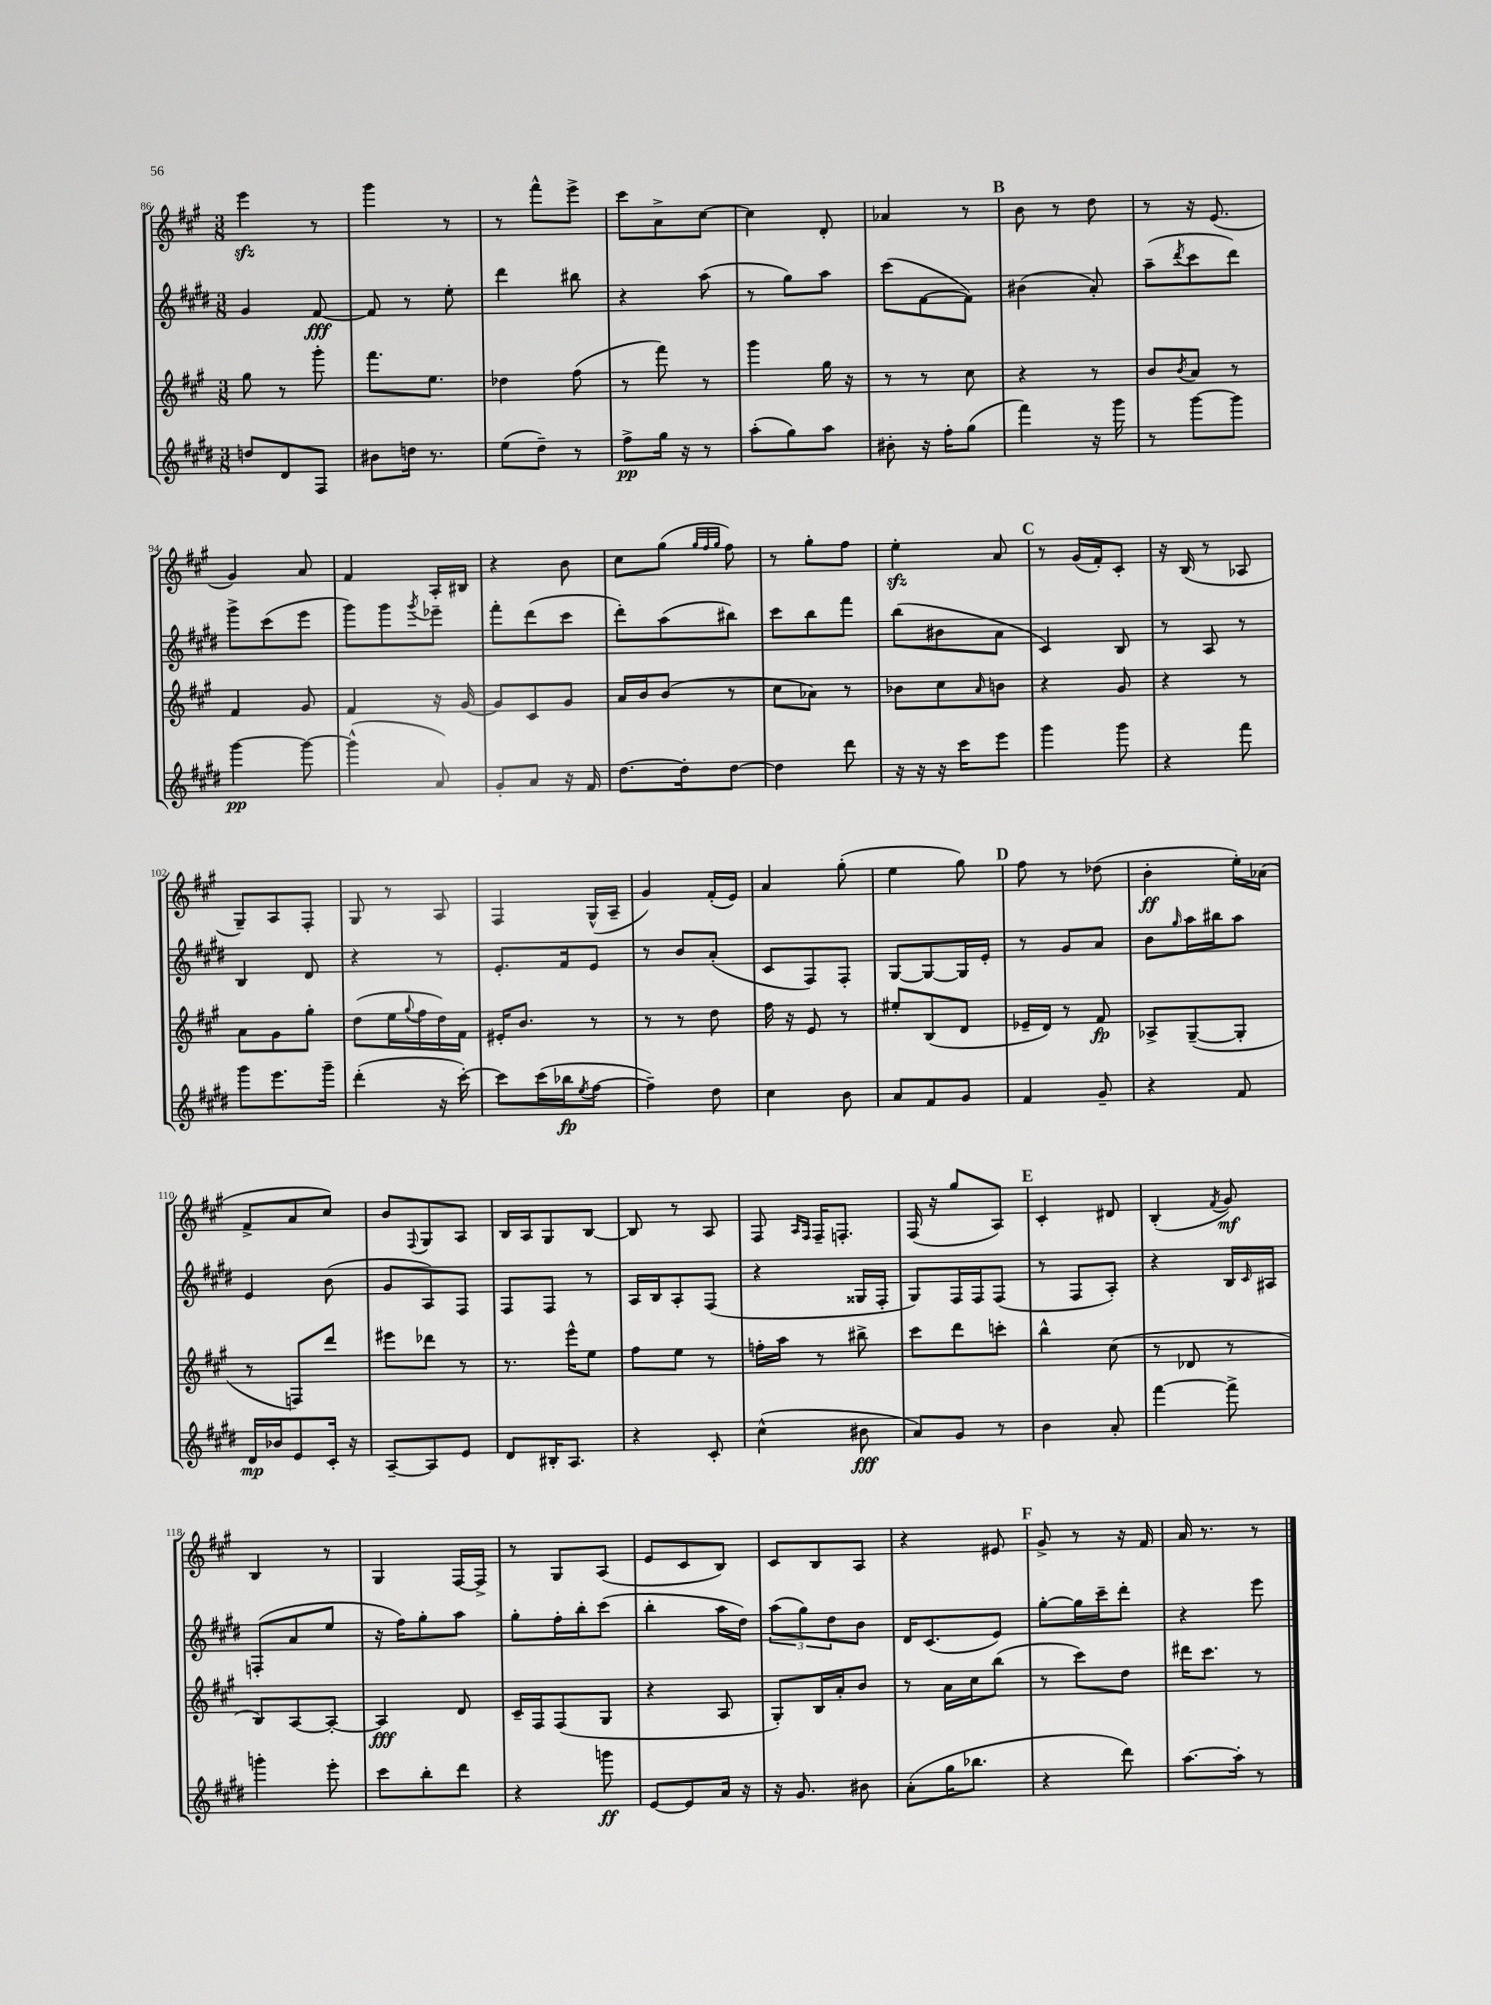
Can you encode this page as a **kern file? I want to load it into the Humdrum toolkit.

**kern	**kern	**kern	**kern
*staff4	*staff3	*staff2	*staff1
*clefG2	*clefG2	*clefG2	*clefG2
*k[f#c#g#d#]	*k[f#c#g#]	*k[f#c#g#d#]	*k[f#c#g#]
*M3/8	*M3/8	*M3/8	*M3/8
8dd	8gg#	4g#	4eee
8d#	8r	.	.
8F#	8ggg#'	[8f#	8r
=	=	=	=
8b#	8.fff#	8f#]	4ggg#
16dd	.	8r	.
8.r	8.ee	.	.
.	.	8ee'	8r
=	=	=	=
(8ee	4dd-	4ddd#	8r
8dd#~)	.	.	8fff#^^
8r	(8ff#	8bb#	8eee^
=	=	=	=
8ff#^	8r	4r	8ccc#
16gg#	8fff#)	.	8a^
16r	.	.	.
8r	8r	(8aa	[8cc#
=	=	=	=
(8aa'	4ggg#	8r	4cc#]
8gg#)	.	8gg#)	.
8aa	16gg#	8aa	8d'
.	16r	.	.
=	=	=	=
8b#'	8r	(8ccc#	4a-
16r	8r	[8f#	.
16ff#'	.	.	.
(8gg#	8cc#	8f#])	8r
=	=	=	=
4fff#)	4r	(4b#	8b
.	.	.	8r
16r	8r	8a')	8dd
16ggg#	.	.	.
=	=	=	=
8r	8b	(8aa~	8r
.	8qb	8qddd#	.
[8ggg#	8a	8ccc#	16r
.	.	.	(8.e
8ggg#]	8r	8ddd#)	.
=	=	=	=
[4ggg#	4f#	8ggg#^	4g#)
.	.	(8ccc#	.
8ggg#_	8g#	8eee	8a
=	=	=	=
(4ggg#^^]	4f#	8ggg#)	4f#
.	.	8ggg#	.
.	.	8qggg#	.
8a)	16r	8eee-~	16A'
.	[16g#	.	16B#
=	=	=	=
8g#'	8g#]	8fff#'	4r
8a	8c#	(8ddd#	.
16r	8g#	8ccc#	8b
16f#	.	.	.
=	=	=	=
[8.dd#	16a	8ddd#')	8cc#
.	16b	.	.
.	(8b	(8aa	(8gg#
16dd#']	.	.	.
.	.	.	32qqgg#
.	.	.	32qqff#
.	.	.	32qqgg#
[8dd#	8r	8bb#)	8ff#)
=	=	=	=
4dd#]	8cc#	8ccc#	8r
.	8a-)	8bb	8gg#'
8ddd#	8r	8fff#	8ff#
=	=	=	=
16r	8b-	(8bb	4ee'
16r	.	.	.
16r	8cc#	8b#	.
16ccc#	.	.	.
.	16qqa	.	.
8eee	8b	8a	8a
=	=	=	=
4ggg#	4r	4c#)	8r
.	.	.	(16g#
.	.	.	16f#')
8ggg#	8g#	8B	8c#'
=	=	=	=
4r	4r	8r	16r
.	.	.	(16B
.	.	8A	8r
8fff#	8r	8r	8A-
=	=	=	=
8ggg#	8a	4B	8G#~)
8.eee	8g#	.	8A
.	8gg#'	8d#	8F#'
16ggg#~	.	.	.
=	=	=	=
(4ddd#'	(8dd	4r	8G#
.	16ee	.	8r
.	8qqgg#	.	.
.	16ff#	.	.
16r	16dd)	8r	8A
[16ccc#')	16f#	.	.
=	=	=	=
8ccc#]	16e#'	8.e'	4F#
.	8.b	.	.
(16ccc#	.	.	.
16bb-	.	16f#	.
8qee	.	.	.
[8ff#	8r	8e	(16G#^^
.	.	.	16A~
=	=	=	=
4ff#~])	8r	8r	4g#)
.	8r	8b	.
8dd#	8dd	(8a'	(16f#'
.	.	.	16e)
=	=	=	=
4cc#	16ff#	8c#	4a
.	16r	.	.
.	8e	8F#)	.
8b	8r	8F#'	(8gg#'
=	=	=	=
8a	8ee#'	[8G#	4ee
8f#	(8B	8G#_	.
8g#	8d	16G#]	8gg#)
.	.	16e'	.
=	=	=	=
4f#	16e-~	8r	8ff#
.	16d)	.	.
.	8r	8g#	8r
8g#~	8f#	8a	(8dd-
=	=	=	=
4r	8A-^	8b	4b'
.	.	16qqgg#	.
.	([8G#~	16aa	.
.	.	16bb#	.
8f#	8G#']	8aa	16ee')
.	.	.	(16a-
=	=	=	=
16d#	8r	4e	8f#^
16b-	.	.	.
8e	8F)	.	8a
16c#'	8ddd	(8b	8cc#)
16r	.	.	.
=	=	=	=
[8A~	8eee#	8g#	8b
.	.	.	8qqF#
8A]	8ddd-	8A)	8G#
8e	8r	8F#	8A
=	=	=	=
8d#	8.r	8F#	16B
.	.	.	16A
16B#'	.	8F#	8G#
8.A	16eee^^	.	.
.	8ee	8r	[8B
=	=	=	=
4r	8ff#	16A	8B]
.	.	16B	.
.	8ee	8A'	8r
8c#'	8r	(8F#	8A
=	=	=	=
(4cc#^^	16ff'	4r	8F#
.	16aa	.	.
.	.	.	16qqA
.	.	.	16qqF#
.	8r	.	16F#~
.	.	.	8.F'
8b#	8bb#^	16G##	.
.	.	16F#'	.
=	=	=	=
8a)	8ccc#	8G#)	(16F#
.	.	.	16r
8g#	8ddd	16F#	8gg#
.	.	16F#	.
8r	8ccc'	(8F#	8A)
=	=	=	=
4b	4bb^^	8r	4c#'
.	.	8F#	.
8a'	(8cc#	8A')	8d#
=	=	=	=
[4fff#	8r	4r	(4B'
.	8d-	.	.
.	.	.	8qf#
8fff#^]	8r	16B	8g#)
.	.	16qqc#	.
.	.	16A#	.
=	=	=	=
4ggg'	8B)	(8F'	4B
.	[8A	8a	.
8eee'	8A'_	8ee	8r
=	=	=	=
8ccc#	4A]	16r	4G#
.	.	16ff#)	.
8bb'	.	8gg#'	.
8ddd#	8d	8aa	[16F#
.	.	.	16F#^]
=	=	=	=
4r	16c#~	8gg#'	8r
.	16F#	.	.
.	(8F#	16ff#'	8G#
.	.	16bb'	.
8ggg	8G#	(8ccc#	(8A
=	=	=	=
[8e	4r	4bb'	8e
8e]	.	.	8c#
16a	8A	16aa	8B)
16r	.	16dd#)	.
=	=	=	=
16r	8G#')	(12aa	8c#
8.g#	.	.	.
.	.	12gg#)	.
.	16B	.	8B
.	.	12dd#	.
.	16a'	.	.
8b#	8b	8b	8A
=	=	=	=
(8a'	8r	16d#	4r
.	.	(8.c#	.
16gg#	16a	.	.
8.bb-	16cc#	.	.
.	(8bb	8e)	8e#
=	=	=	=
4r	8r	[8gg#'	8g#^
.	8ccc#)	16gg#]	8r
.	.	16ccc#~	.
8ddd#)	8dd	8ddd#'	16r
.	.	.	16f#
=	=	=	=
[8.aa	16ddd#	4r	16a
.	8.ccc#	.	8.r
16aa']	.	.	.
8r	8r	8eee	8r
==	==	==	==
*-	*-	*-	*-
